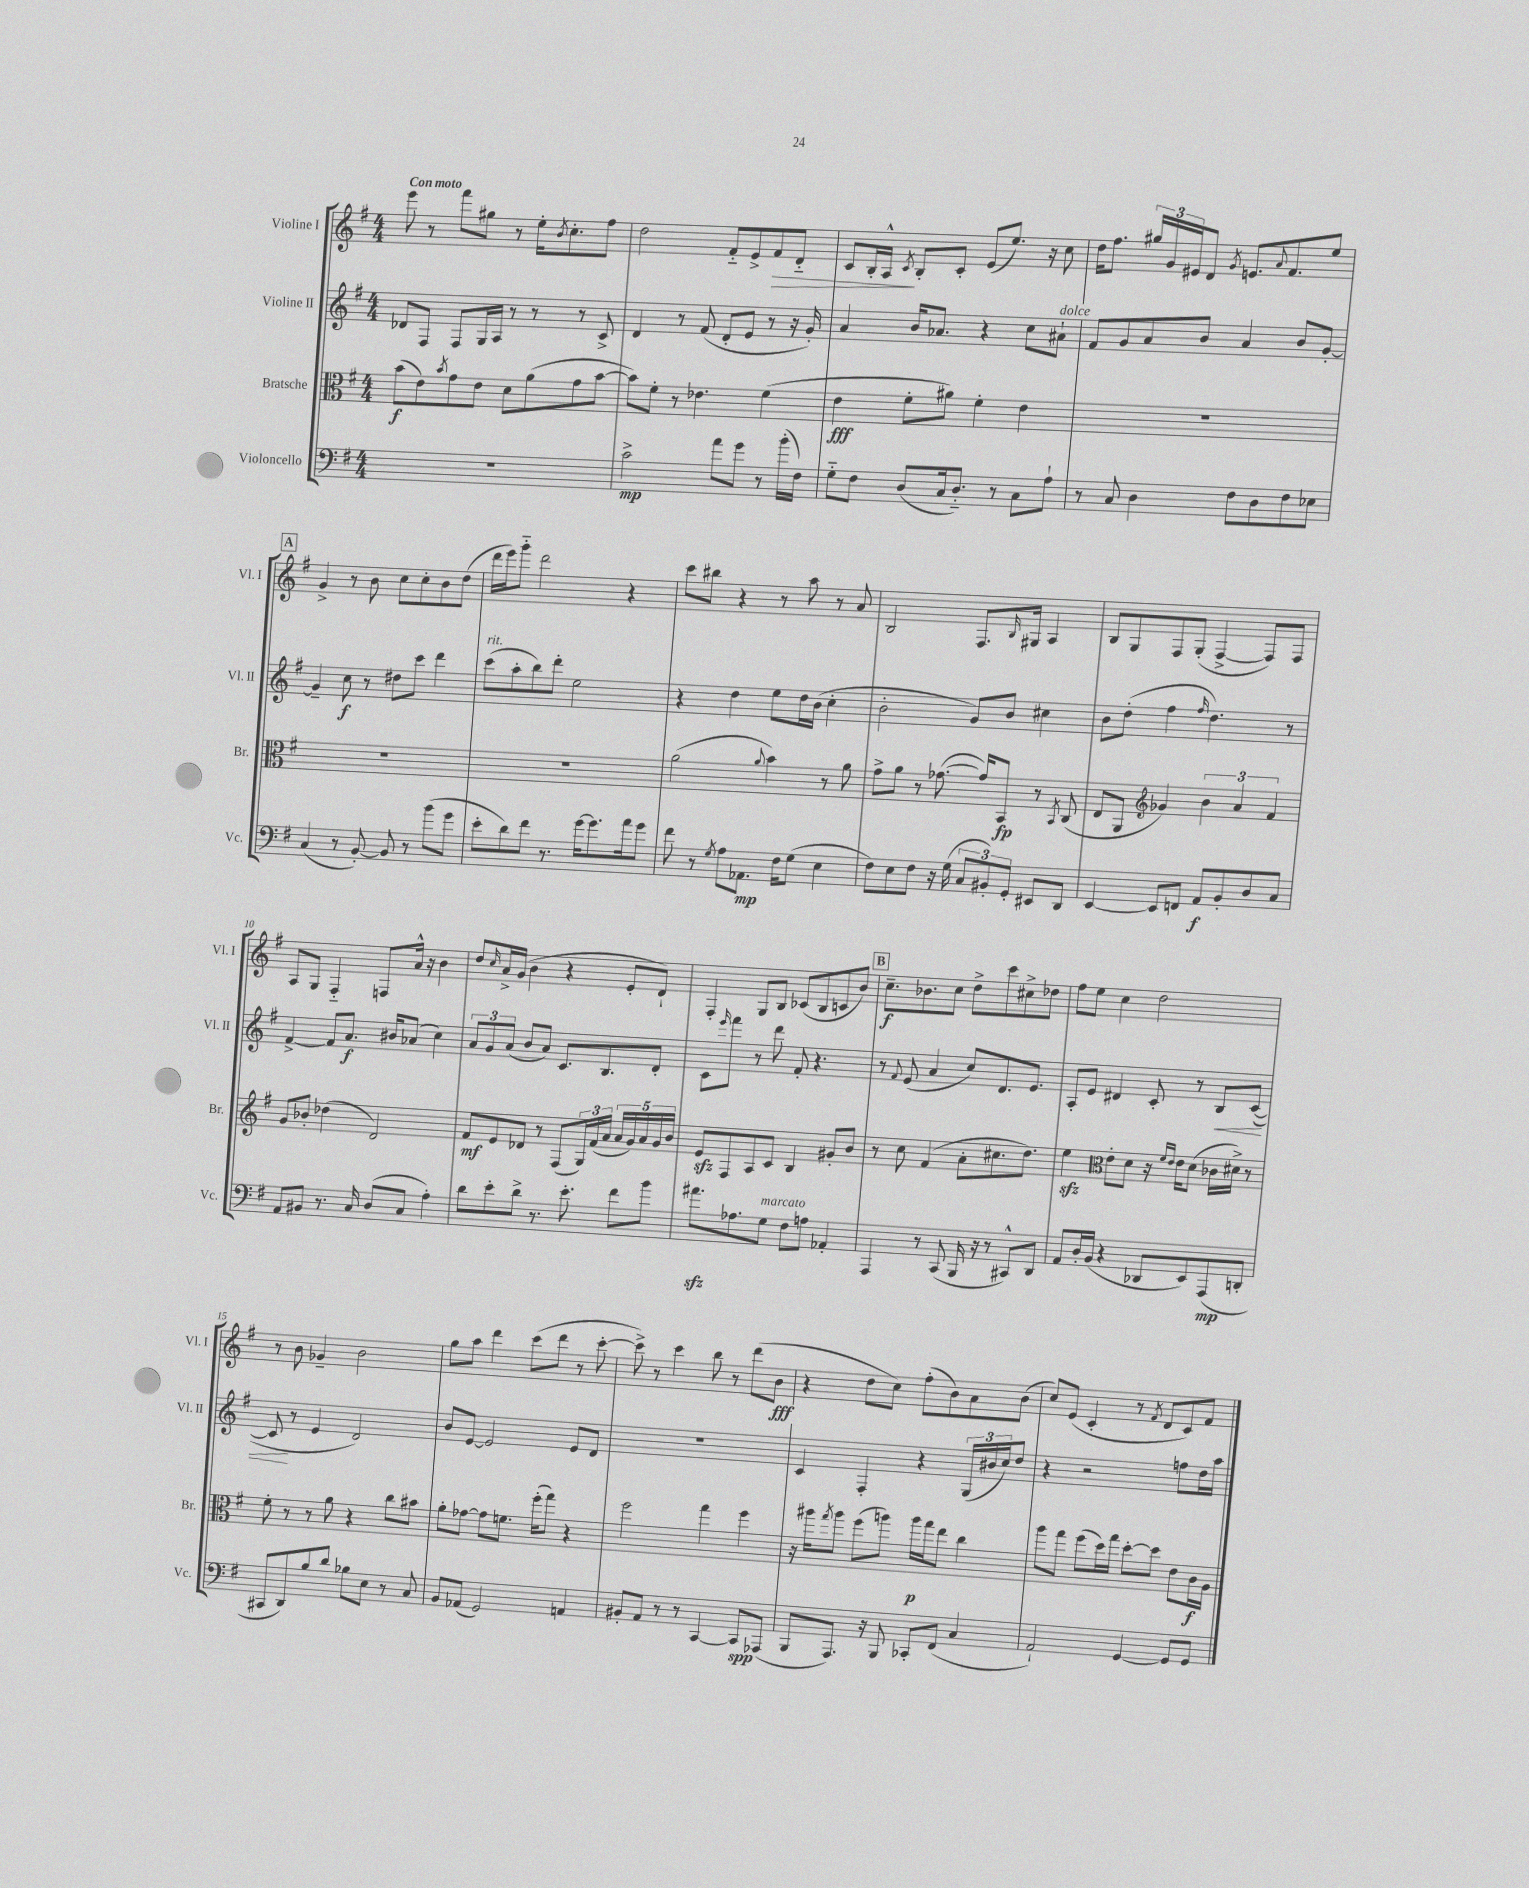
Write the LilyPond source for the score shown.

<<
\new StaffGroup <<
\new Staff = "s0" \with { instrumentName = "Violine I" shortInstrumentName = "Vl. I" } {
    \clef treble \key g \major \numericTimeSignature \time 4/4 \tempo "Con moto"
    e'''8 r8 fis'''8 gis''8 r8 e''16-. \acciaccatura { b'8 } c''8.-. fis''8 |
    d''2 fis'8-_ e'8-> fis'8\> d'8-_ |
    c'8 b16-. a16-^\! \acciaccatura { c'8 } b8-. c'8-. e'8( e''8.) r16 c''8 |
    d''16 fis''8. \tuplet 3/2 { gis''16 g'16 eis'16 } d'8 \acciaccatura { g'8 } e'8. \appoggiatura { a'8 } fis'8. e''8 |
    \mark \markup { \box "A" } g'4-> r8 b'8 c''8 c''8-. b'8 d''8( |
    d'''16 e'''16) g'''8-_ d'''2 r4 |
    c'''8 bis''8 r4 r8 a''8 r8 a'8 |
    b2 fis8. \grace { b16 } gis16 a4 |
    b8 g8 fis8 g8-.( fis4~-> fis8) fis8 |
    a8 g8 fis4-_ f8 a'16-^ r16 b'4 |
    d''8 \grace { c''16 } a'16-> g'16( b'4 r4 e'8-. d'8-!) |
    fis4-. g8 b8 ces'8( b8 c'8 b'8) |
    \mark \markup { \box "B" } c''8.--\f bes'8. c''8 d''8-> c'''8 cis''8-> des''8 |
    fis''8 e''8 c''4 d''2 |
    r8 b'8 ges'4-- b'2 |
    g''8 a''8 d'''4 c'''8( d'''8 r8 c'''8~-. |
    c'''8->) r8 c'''4 b''8 r8 d'''8( b'8\fff |
    r4 d''8 c''8) fis''8-.( b'8) a'8 b'8( |
    c''8) e'8( c'4-. r8 \acciaccatura { fis'8 } d'8 c'8) fis'8 \bar "|." |
}
\new Staff = "s1" \with { instrumentName = "Violine II" shortInstrumentName = "Vl. II" } {
    \clef treble \key g \major \numericTimeSignature \time 4/4
    des'8 fis8 fis8 g16 a16 r8 r8 r8 c'8-> |
    d'4 r8 fis'8( d'8-. e'8 r8 r16 g'16-.) |
    a'4 b'16 aes'8. r4 c''8 ais'8-!^\markup { \italic "dolce" } |
    fis'8 g'8 a'8 b'8 a'4 b'8 g'8~-. |
    \mark \markup { \box "A" } g'4-- c''8\f r8 dis''8 c'''8 d'''4 |
    c'''8^\markup { \italic "rit." }( a''8-. b''8) d'''8-. e''2 |
    r4 d''4 e''8 d''16 b'16( c''4-. |
    b'2-. g'8) b'8 cis''4 |
    b'8 d''8-.( fis''4 \grace { fis''16 } d''4.) r8 |
    fis'4~-> fis'8 a'8.\f bis'16 aes'8( c''4) |
    \tuplet 3/2 { a'8 g'8 a'8( } b'8 a'8) c'8. b8. d'8-. |
    c'8 \grace { e'''16 } fis'''8 r8 d'''8 fis'8-. r4. |
    \mark \markup { \box "B" } r8 \appoggiatura { fis'8 } e'8( a'4 c''8) d'8. e'8. |
    a8-. e'8 dis'4 c'8-. r8 b8\< c'8~( |
    c'8\! r8 e'4 d'2) |
    b'8 e'8~ e'2 e'8 d'8 |
    R1 |
    c'4 fis4-. r4 \tuplet 3/2 { g16( bis'16 c''16) } d''8 |
    r4 r2 f''8 d''16 a''16 \bar "|." |
}
\new Staff = "s2" \with { instrumentName = "Bratsche" shortInstrumentName = "Br." } {
    \clef alto \key g \major \numericTimeSignature \time 4/4
    b'8\f( e'8) \acciaccatura { b'8 } g'8 e'8 d'8 a'8( g'8 b'8~ |
    b'8) fis'8-. r8 ees'4. fis'4( |
    e'4\fff fis'8-. ais'8) fis'4-. e'4 |
    R1 |
    \mark \markup { \box "A" } R1 |
    R1 |
    a'2( \appoggiatura { a'8 } b'4) r8 a'8 |
    g'8-> a'8 r8 ges'8.~( ges'16) b,8\fp r8 \acciaccatura { b,8 } c8( |
    e8 a,8 \clef treble ges'4) \tuplet 3/2 { b'4 a'4 fis'4 } |
    g'8 bes'8-. des''4( d'2) |
    fis'8\mf e'8 des'8 r8 fis8( \tuplet 3/2 { g16) fis'16( a'16 } \tuplet 5/4 { a'16 g'16) a'16 g'16 b'16 } |
    e'8\sfz fis8 a8 c'8 b4 gis'8-. b'8 |
    \mark \markup { \box "B" } r8 c''8 fis'4( a'8-. cis''8. d''8.) |
    e''4\sfz \clef alto e'8-. d'8 r16 \grace { fis'16 e'16 } e'16 d'8( ces'16 dis'16->) r8 |
    fis'8-. r8 r8 a'8 r4 c''8 bis'8 |
    a'8-. ges'8~ ges'8 f'8. fis''16-.( g''8) r4 |
    fis''2 g''4 fis''4 |
    r16 ais''16 \acciaccatura { g''8 } ais''8 fis''8( a''8) a''16\p g''16 e''8 c''4 |
    a''8 g''8 fis''8( d''16) g''16 d''8~-. d''8 e'8 c'16\f a16 \bar "|." |
}
\new Staff = "s3" \with { instrumentName = "Violoncello" shortInstrumentName = "Vc." } {
    \clef bass \key g \major \numericTimeSignature \time 4/4
    R1 |
    c'2->\mp a'8 g'8 r8 b'16-.( fis16) |
    g8-_ fis8 d8( c16 d8.-_) r8 c8 a8-! |
    r8 c8 d4 fis8 d8 fis8 ees8 |
    \mark \markup { \box "A" } c4( r8 b,8~-.) b,8 r8 b'8( g'8 |
    e'8-. d'8) fis'8 r8. g'16~ g'8. a'16 g'8 |
    fis'8 r8 \acciaccatura { g8 } a8 aes,8.\mp fis16 g8( e4 |
    fis8) e8 fis8 r16 g16( \tuplet 3/2 { c8 bis,8-.) g,8-. } eis,8 d,8 |
    e,4~ e,8 f,8 a,8\f b,8-. d8 c8 |
    a,8 bis,8 r8. c16 d8( c8 a4-.) |
    d'8 e'8-. d'8-> r8. e'8.-. fis'8 b'8 |
    ais'8.\sfz aes8. g8^\markup { \italic "marcato" } fis8 a8 aes,4-. |
    \mark \markup { \box "B" } a,,4 r8 c,8( b,,16 r16 r8 cis,8-^) d,8 |
    a,8 d16-. b,16( r4 des,8 e,8) a,,8\mp( d,8-. |
    cis,8 d,8) b8 d'8 bes8 e8 r8 c8 |
    b,8 aes,8( g,2) a,4 |
    bis,8-. a,8 r8 r8 c,4~ c,8\spp aes,,8( |
    b,,8 a,,8.) r16 b,,8 ces,8-. fis,8( c4 |
    a,2-!) g,4~ g,8 g,8 \bar "|." |
}
>>
>>
